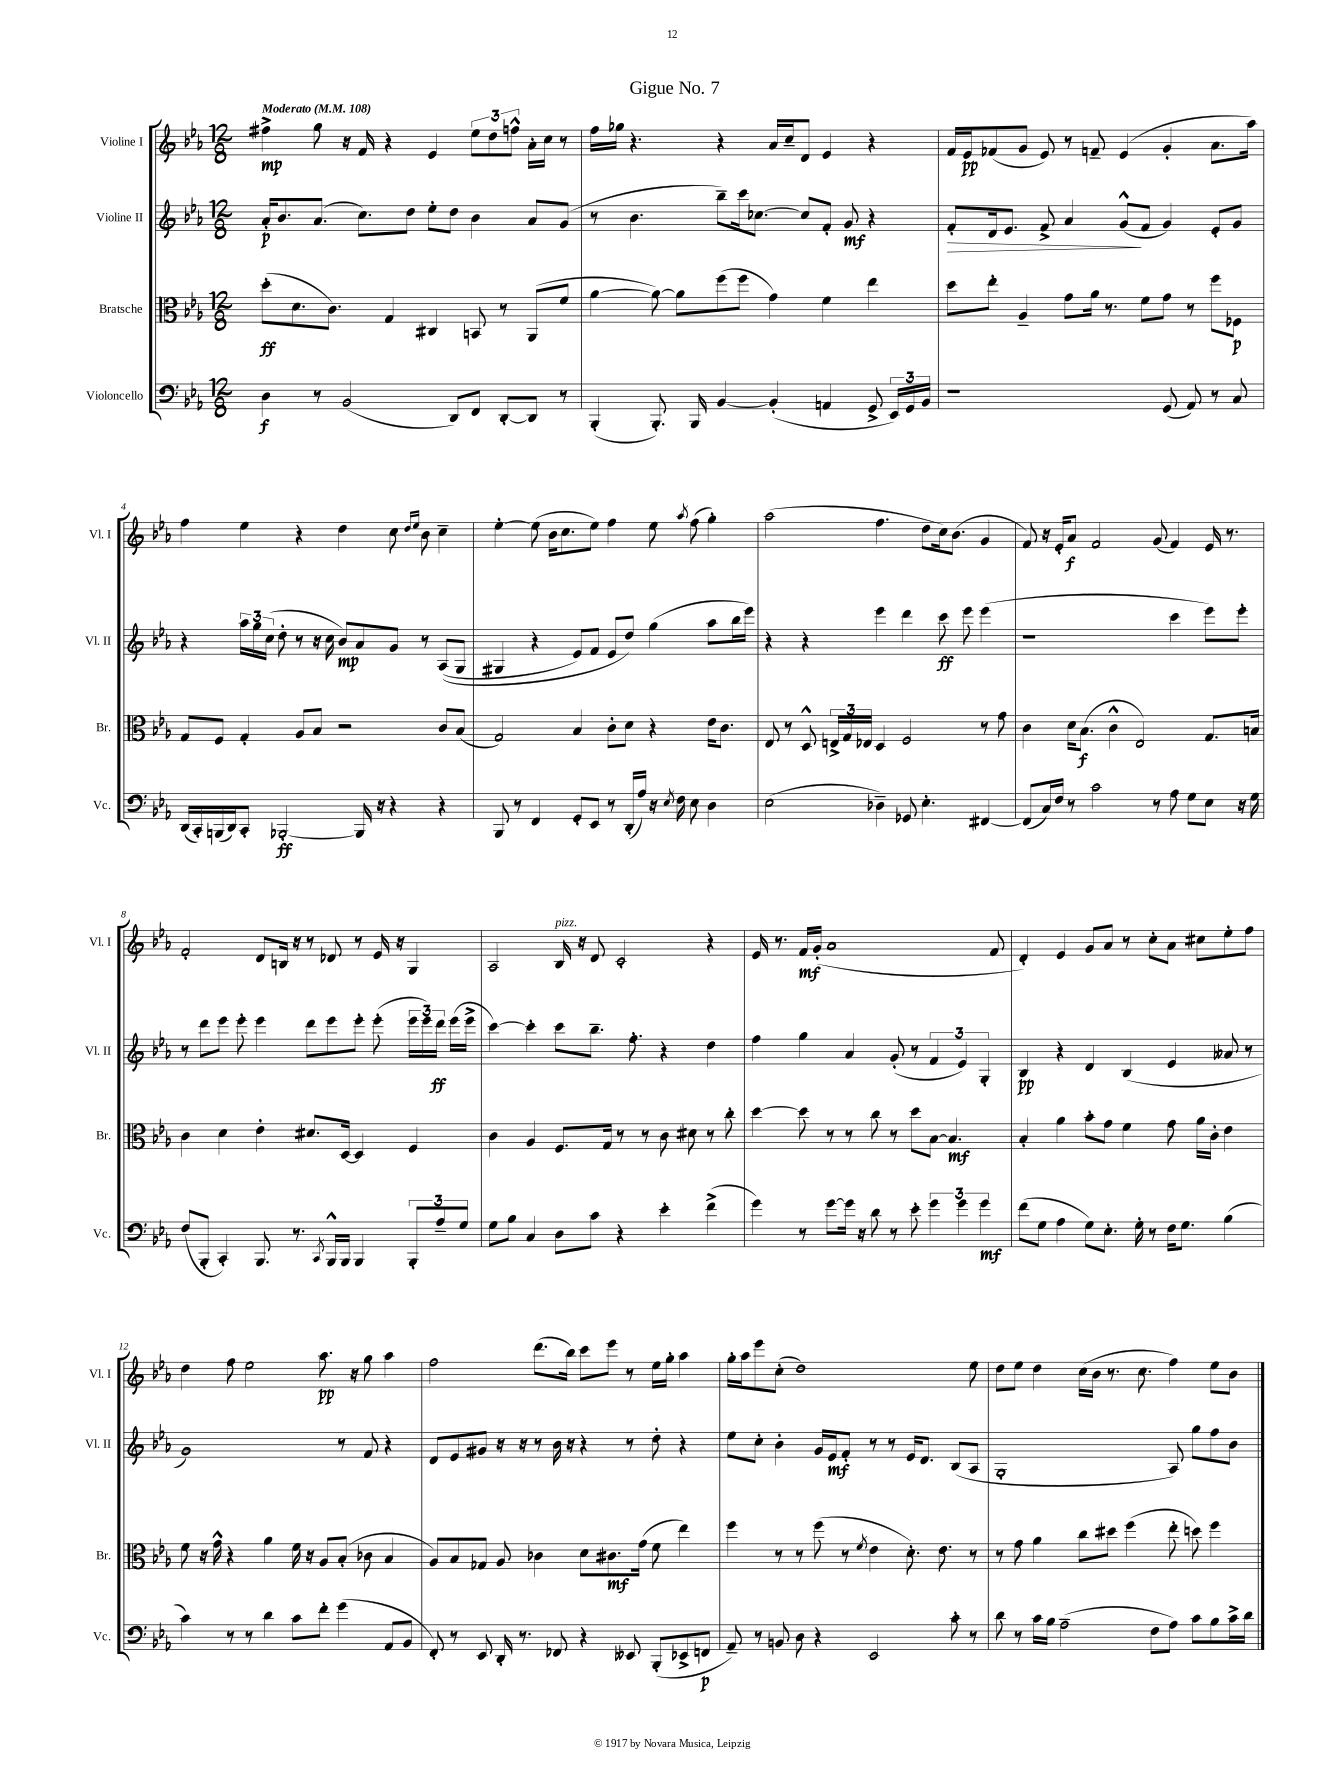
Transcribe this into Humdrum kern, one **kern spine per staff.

**kern	**dynam	**kern	**dynam	**kern	**dynam	**kern	**dynam
*part4	*part4	*part3	*part3	*part2	*part2	*part1	*part1
*staff4	*staff4	*staff3	*staff3	*staff2	*staff2	*staff1	*staff1
*I"Violoncello	*	*I"Bratsche	*	*I"Violine II	*	*I"Violine I	*
*I'Vc.	*	*I'Br.	*	*I'Vl. II	*	*I'Vl. I	*
*clefF4	*	*clefC3	*	*clefG2	*	*clefG2	*
*k[b-e-a-]	*	*k[b-e-a-]	*	*k[b-e-a-]	*	*k[b-e-a-]	*
*M12/8	*	*M12/8	*	*M12/8	*	*M12/8	*
*MM108	*	*MM108	*	*MM108	*	*MM108	*
=1	=1	=1	=1	=1	=1	=1	=1
!	!	!	!	!	!	!LO:TX:a:B:t=Moderato	!
4D\	f	(8dd'\L	ff	16a-'/KL	p	4ff#X^\	mp
.	.	.	.	8.b-/	.	.	.
.	.	8.d\	.	.	.	.	.
8r	.	.	.	(8.a-/J	.	8gg\	.
.	.	8.c\J)	.	.	.	.	.
(2BB-/	.	.	.	.	.	16r	.
.	.	.	.	8.cc\L)	.	16f/	.
.	.	4G/	.	.	.	4r	.
.	.	.	.	8dd\J	.	.	.
.	.	4C#X/	.	8ee-'\L	.	4e-/	.
8DD/L)	.	.	.	8dd\J	.	.	.
8FF/J	.	8BBn/	.	4b-\	.	12ee-\L	.
.	.	.	.	.	.	12dd\	.
[8DD'/L	.	8r	.	.	.	.	.
.	.	.	.	.	.	12ffn^^\J	.
8DD/J]	.	(8AA-/L	.	8a-/L	.	16a-'\LL	.
.	.	.	.	.	.	16cc\JJ	.
8r	.	8f/J	.	(8g/J	.	8r	.
=2	=2	=2	=2	=2	=2	=2	=2
(4BBB-'/	.	[4a-\	.	8r	.	16ff\LL	.
.	.	.	.	.	.	16gg-X\JJ	.
.	.	.	.	4.b-\	.	4.r	.
8.BBB-'/)	.	8a-\_)	.	.	.	.	.
.	.	8a-\L]	.	.	.	.	.
16BBB-/	.	.	.	.	.	.	.
[4BB-/	.	(8ff\	.	8bb-~\L)	.	4r	.
.	.	8ff\J	.	16ccc\k	.	.	.
.	.	.	.	[8.cc-X\J	.	.	.
(4BB-'/]	.	4g\)	.	.	.	16a-/LL	.
.	.	.	.	.	.	16cc~/J	.
.	.	.	.	8cc-/L]	.	8d/J	.
4AAn/	.	4f\	.	8f'/J	.	4e-/	.
.	.	.	.	8g/	mf	.	.
8GG^/	.	4ee-\	.	4r	.	4r	.
24EE-/LL)	.	.	.	.	.	.	.
24GG/	.	.	.	.	.	.	.
24BB-/JJ	.	.	.	.	.	.	.
=3	=3	=3	=3	=3	=3	=3	=3
!	!	!	!	!	!LO:HP:b	!	!
1r	.	8dd\L	.	8f'/L	>	16f/LL	.
.	.	.	.	.	.	16e-/J	pp
.	.	8ee-'\J	.	16d/k	.	(8f-X/	.
.	.	.	.	8.e-/J	.	.	.
.	.	4A-~/	.	.	.	8g/J	.
.	.	.	.	8f^/	.	8e-/)	.
.	.	8g\L	.	4a-/	.	8r	.
.	.	16a-\Jk	.	.	.	8fn~/	.
.	.	8.r	.	.	.	.	.
.	.	.	.	(8g^^/L	.	(4e-/	.
.	.	8f\L	.	8f/J	]	.	.
(8GG/	.	8g\J	.	4g/)	.	4g'/	.
8AA-/)	.	8r	.	.	.	.	.
8r	.	8ff\L	.	8e-'/L	.	8.a-\L	.
8C/	.	8F-X\J	p	8g/J	.	.	.
.	.	.	.	.	.	16aa-\Jk)	.
!!LO:LB:g=z
=4	=4	=4	=4	=4	=4	=4	=4
(16DD/LL	.	8G/L	.	4r	.	4ff\	.
16CC'/)	.	.	.	.	.	.	.
(16BBBn/	.	8F/J	.	.	.	.	.
16DD/J)	.	.	.	.	.	.	.
8CC'/J	.	4G'/	.	24aa-\LL	.	4ee-\	.
.	.	.	.	24gg\	.	.	.
.	.	.	.	(24cc\JJ	.	.	.
[2BBB-X'/	ff	.	.	8dd'\	.	.	.
.	.	8A-/L	.	8r	.	4r	.
.	.	8B-/J	.	16r	.	.	.
.	.	.	.	16cc\	.	.	.
.	.	2r	.	8b-/L)	mp	4dd\	.
16BBB-/]	.	.	.	8a-/	.	.	.
16r	.	.	.	.	.	.	.
4r	.	.	.	8g/J	.	8cc\	.
.	.	.	.	.	.	16qqdd/LL	.
.	.	.	.	.	.	16qqee-/JJ	.
.	.	.	.	8r	.	8b-\	.
4r	.	8c/L	.	((8A-/L	.	4cc~\	.
.	.	(8B-/J	.	8G/J	.	.	.
=5	=5	=5	=5	=5	=5	=5	=5
8BBB-/	.	2G/)	.	4G#X/	.	[4ee-'\	.
8r	.	.	.	.	.	.	.
4FF/	.	.	.	4r	.	(8ee-\]	.
.	.	.	.	.	.	16b-\KL	.
.	.	.	.	.	.	8.cc\	.
8GG'/L	.	4B-/	.	8e-/L)	.	.	.
8EE-/J	.	.	.	8f/J	.	8ee-\J)	.
8r	.	8c'\L	.	8e-/L	.	4ff\	.
(16DD'/LL	.	8d\J	.	8dd/J)	.	.	.
16A-/JJ)	.	.	.	.	.	.	.
16r	.	4r	.	(4gg\	.	8ee-\	.
8qE-/	.	.	.	.	.	.	.
16F\	.	.	.	.	.	.	.
.	.	.	.	.	.	8qaa-/	.
8E-\	.	.	.	.	.	(8ff\	.
4D\	.	16e-\KL	.	8aa-\L	.	4gg'\)	.
.	.	8.c\J	.	.	.	.	.
.	.	.	.	16bb-\L	.	.	.
.	.	.	.	16eee-\JJ)	.	.	.
=6	=6	=6	=6	=6	=6	=6	=6
(2E-\	.	8E-/	.	4r	.	(2aa-\	.
.	.	8r	.	.	.	.	.
.	.	8D^^/	.	4r	.	.	.
.	.	24En^/LL	.	.	.	.	.
.	.	24G/	.	.	.	.	.
.	.	24E-X/JJ	.	.	.	.	.
4D-X~\)	.	4D/	.	4eee-\	.	4.ff\	.
8GG-X/	.	2F/	.	4ddd\	.	.	.
4.E-'\	.	.	.	.	.	8dd\L	.
.	.	.	.	8ccc\	ff	16cc\k)	.
.	.	.	.	.	.	(8.b-\J	.
.	.	.	.	8eee-\	.	.	.
[4FF#X/	.	8r	.	(4eee-\	.	4g/	.
.	.	8g\	.	.	.	.	.
=7	=7	=7	=7	=7	=7	=7	=7
(8FF#/L]	.	4c\	.	1r	.	8f/)	.
16C/L)	.	.	.	.	.	16r	.
16F/JJ	.	.	.	.	.	16e-'/KL	.
8r	.	16d\KL	.	.	.	8a-/J	f
.	.	(8.B-\J	f	.	.	.	.
2c\	.	.	.	.	.	2f/	.
.	.	4c^^\	.	.	.	.	.
.	.	2E-/)	.	.	.	.	.
8r	.	.	.	.	.	(8g/	.
8A-\	.	.	.	4ccc\	.	4f/)	.
8G\L	.	.	.	.	.	.	.
8E-\J	.	8.G/L	.	8eee-\L)	.	16e-/	.
.	.	.	.	.	.	8.r	.
16r	.	.	.	8eee-'\J	.	.	.
16G\	.	16Bn/Jk	.	.	.	.	.
!!LO:LB:g=z
=8	=8	=8	=8	=8	=8	=8	=8
(8F/L	.	4c\	.	8r	.	2f'/	.
8BBB-'/J	.	.	.	8ddd\L	.	.	.
4CC'/)	.	4d\	.	8eee-\J	.	.	.
.	.	.	.	8eee-'\	.	.	.
8.BBB-/	.	4e-'\	.	4eee-\	.	8d/L	.
.	.	.	.	.	.	16Bn/Jk	.
8.r	.	.	.	.	.	16r	.
.	.	8.d#X/L	.	8ddd\L	.	8r	.
8qCC/	.	.	.	.	.	.	.
16BBB-^^/LL	.	.	.	8eee-\	.	8d-X/	.
16BBB-/JJ	.	[16D/Jk	.	.	.	.	.
4BBB-/	.	4D/]	.	8eee-'\J	.	8r	.
.	.	.	.	(8eee-'\	.	16e-/	.
.	.	.	.	.	.	16r	.
12BBB-'/L	.	4F/	.	24eee-\LL	.	4G/	.
.	.	.	.	24eee-\)	.	.	.
12A-~/	.	.	.	24ddd\JJ	ff	.	.
.	.	.	.	(16eee-\LL	.	.	.
12G/J	.	.	.	.	.	.	.
.	.	.	.	16eee-^\JJ	.	.	.
=9	=9	=9	=9	=9	=9	=9	=9
8G\L	.	4c\	.	[4ccc\)	.	2A-/	.
8B-\J	.	.	.	.	.	.	.
4C/	.	4A-/	.	4ccc'\]	.	.	.
!	!	!	!	!	!	!LO:TX:a:i:t=pizz.	!
8D\L	.	8.F/L	.	8ccc\L	.	16B-/	.
.	.	.	.	.	.	16r	.
8c\J	.	.	.	8.bb-~\J	.	8d/	.
.	.	16G/Jk	.	.	.	.	.
4r	.	8r	.	.	.	2c'/	.
.	.	.	.	8.ff'\	.	.	.
.	.	8r	.	.	.	.	.
4e-'\	.	8c\	.	4r	.	.	.
.	.	8d#X\	.	.	.	.	.
(4f^\	.	8r	.	4dd\	.	4r	.
.	.	8cc'\	.	.	.	.	.
=10	=10	=10	=10	=10	=10	=10	=10
4g\)	.	[4dd\	.	4ff\	.	16e-/	.
.	.	.	.	.	.	8.r	.
8r	.	8dd\]	.	4gg\	.	16f/LL	mf
.	.	.	.	.	.	(16g'/JJ	.
[8g\L	.	8r	.	.	.	1a-	.
16g\Jk]	.	8r	.	4a-/	.	.	.
16r	.	.	.	.	.	.	.
8d\	.	8cc\	.	.	.	.	.
8r	.	8r	.	(8g'/	.	.	.
8e-'\	.	8dd\L	.	8r	.	.	.
6g\	.	[8B-\J	.	6f/	.	.	.
.	.	4.B-/]	mf	.	.	.	.
6g\	.	.	.	6e-/)	.	.	.
6g\	mf	.	.	6G'/	.	.	.
.	.	.	.	.	.	8f/	.
=11	=11	=11	=11	=11	=11	=11	=11
(8f\L	.	4B-'/	.	4B-/	pp	4d'/)	.
8G\J	.	.	.	.	.	.	.
4A-\	.	4a-\	.	4r	.	4e-/	.
8G\L)	.	8b-'\L	.	4d/	.	8g/L	.
8.E-'\J	.	8g\J	.	.	.	8a-/J	.
.	.	4f\	.	(4B-/	.	8r	.
16G'\	.	.	.	.	.	.	.
8r	.	.	.	.	.	8cc'\L	.
16F\KL	.	8g\	.	4e-/	.	8a-\J	.
8.G\J	.	.	.	.	.	.	.
.	.	16a-\LL	.	.	.	8cc#X\L	.
.	.	16c'\JJ	.	.	.	.	.
(4B-\	.	4e-\	.	8a--X/	.	8ee-'\	.
.	.	.	.	8r	.	8ff\J	.
!!LO:LB:g=z
=12	=12	=12	=12	=12	=12	=12	=12
4c\)	.	8f\	.	1g)	.	4dd\	.
.	.	16r	.	.	.	.	.
.	.	16g^^\	.	.	.	.	.
8r	.	4r	.	.	.	8ff\	.
8r	.	.	.	.	.	2ee-\	.
4d\	.	4a-\	.	.	.	.	.
8c\L	.	16f\	.	.	.	.	.
.	.	16r	.	.	.	.	.
8f'\J	.	8A-/L	.	.	.	8.aa-\	pp
(4g\	.	(8B-'/J	.	8r	.	.	.
.	.	.	.	.	.	16r	.
.	.	8c-X\	.	8f/	.	8gg\	.
8AA-/L	.	4B-/	.	4r	.	4aa-\	.
8BB-/J	.	.	.	.	.	.	.
=13	=13	=13	=13	=13	=13	=13	=13
8FF'/)	.	8A-/L)	.	8d/L	.	2ff\	.
8r	.	8B-/	.	8e-/	.	.	.
8EE-/	.	8G-X/J	.	8g#X/J	.	.	.
16DD'/	.	8A-/	.	16r	.	.	.
8.r	.	.	.	16r	.	.	.
.	.	4c-X\	.	8r	.	(8.ddd\L	.
8FF-X/	.	.	.	16b-\	.	.	.
.	.	.	.	16r	.	16bb-\Jk)	.
4r	.	8d\L	.	4r	.	8ccc\L	.
.	.	8.c#X\	mf	.	.	8eee-\J	.
8EE--X/	.	.	.	8r	.	8r	.
.	.	(16g\Jk	.	.	.	.	.
(8BBB-'/L	.	8f\	.	8dd'\	.	16ee-\LL	.
.	.	.	.	.	.	16gg'\JJ	.
8EE-X^/	.	4ee-\)	.	4r	.	4aa-\	.
8FFn/J	p	.	.	.	.	.	.
=14	=14	=14	=14	=14	=14	=14	=14
8AA-~/)	.	4ff\	.	8ee-\L	.	16gg'\LL	.
.	.	.	.	.	.	16aa-\J	.
8r	.	.	.	8cc'\J	.	8eee-\	.
8BBn/	.	8r	.	4b-'\	.	(8cc'\J	.
8D\	.	8r	.	.	.	1dd)	.
4r	.	(8ff\	.	16g/LL	.	.	.
.	.	.	.	16e-/J	mf	.	.
.	.	8r	.	8f'/J	.	.	.
.	.	8qf/	.	.	.	.	.
2EE-/	.	4e-\	.	8r	.	.	.
.	.	.	.	8r	.	.	.
.	.	8.d'\)	.	16e-/KL	.	.	.
.	.	.	.	8.d/J	.	.	.
.	.	8.e-\	.	.	.	.	.
8c'\	.	.	.	(8B-/L	.	.	.
8r	.	8r	.	8A-/J	.	8ee-\	.
=15	=15	=15	=15	=15	=15	=15	=15
8d\	.	8r	.	1G'	.	8dd\L	.
8r	.	8g\	.	.	.	8ee-\J	.
16c\LL	.	4a-\	.	.	.	4dd\	.
16B-\JJ	.	.	.	.	.	.	.
(2A-~\	.	.	.	.	.	.	.
.	.	8cc\L	.	.	.	(16cc\LL	.
.	.	.	.	.	.	16b-\JJ	.
.	.	8dd#X\J	.	.	.	8.r	.
.	.	(4ff\	.	.	.	.	.
.	.	.	.	.	.	8.cc\	.
8F\L	.	.	.	.	.	.	.
8A-\J)	.	8ee-'\	.	8A-/)	.	4ff\)	.
8c\L	.	8ddn\)	.	8gg\L	.	.	.
8B-\	.	4ff\	.	8ff\	.	8ee-\L	.
16c^\L	.	.	.	8b-\J	.	8b-\J	.
16d\JJ	.	.	.	.	.	.	.
==	==	==	==	==	==	==	==
*-	*-	*-	*-	*-	*-	*-	*-
